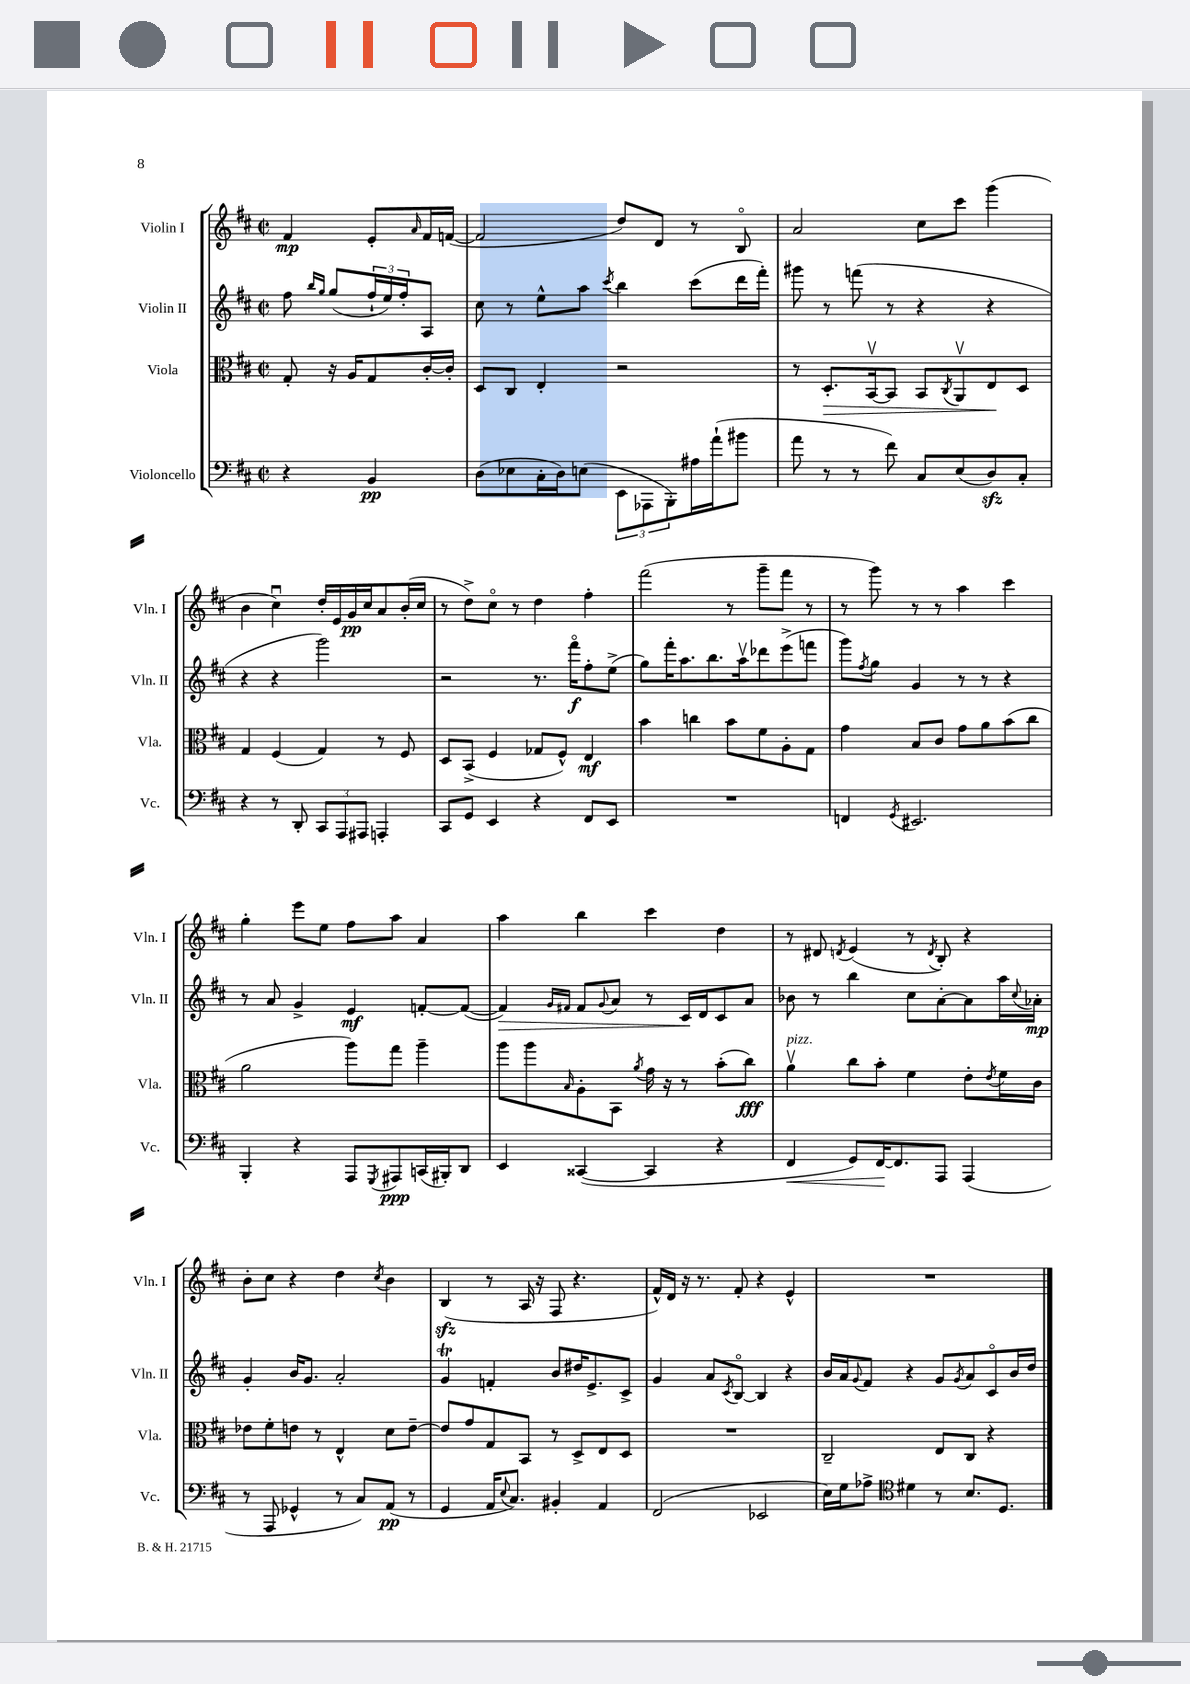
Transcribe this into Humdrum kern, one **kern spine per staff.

**kern	**dynam	**kern	**dynam	**kern	**dynam	**kern	**dynam
*part4	*part4	*part3	*part3	*part2	*part2	*part1	*part1
*staff4	*staff4	*staff3	*staff3	*staff2	*staff2	*staff1	*staff1
*I"Violoncello	*	*I"Viola	*	*I"Violin II	*	*I"Violin I	*
*I'Vc.	*	*I'Vla.	*	*I'Vln. II	*	*I'Vln. I	*
*clefF4	*	*clefC3	*	*clefG2	*	*clefG2	*
*k[f#c#]	*	*k[f#c#]	*	*k[f#c#]	*	*k[f#c#]	*
*M2/2	*	*M2/2	*	*M2/2	*	*M2/2	*
*met(c|)	*	*met(c|)	*	*met(c|)	*	*met(c|)	*
=	=	=	=	=	=	=	=
4r	.	8G'/	.	8ff#\	.	4f#/	mp
.	.	.	.	16qqbb/LL	.	.	.
.	.	.	.	16qqgg/JJ	.	.	.
.	.	16r	.	(8gg/L	.	.	.
.	.	16A/KL	.	.	.	.	.
4BB/	pp	8G/	.	24ff#`/L	.	8e'/L	.
.	.	.	.	24ee/)	.	.	.
.	.	.	.	24ff#'/J	.	.	.
.	.	.	.	.	.	16qqa/	.
.	.	[16c#'/L	.	8A/J	.	16f#/L	.
.	.	16c#'/JJ]	.	.	.	([16fn/JJ	.
=1	=1	=1	=1	=1	=1	=1	=1
(8D\L	.	8D/L	.	8cc#\	.	2f/]	.
8E-X\	.	8C#/J	.	8r	.	.	.
16C#'\L	.	4E'/	.	8ee^^\L	.	.	.
16D\J)	.	.	.	.	.	.	.
(8En\J	.	.	.	8aa\J	.	.	.
.	.	.	.	8qccc#/	.	.	.
12EE\L	.	2r	.	4bb\	.	8dd/L)	.
12AAA-X\	.	.	.	.	.	.	.
.	.	.	.	.	.	8d/J	.
12BBB'\)	.	.	.	.	.	.	.
16A#X\L	.	.	.	(8ccc#\L	.	8r	.
(16a`\J	.	.	.	.	.	.	.
8b#X\J	.	.	.	16ddd\L	.	8B/	.
.	.	.	.	16fff#'\JJ)	.	.	.
=2	=2	=2	=2	=2	=2	=2	=2
8a\	.	8r	.	8ggg#X\	.	2a/	.
!	!	!	!LO:HP:b	!	!	!	!
8r	.	8.D'/L	>	8r	.	.	.
8r	.	.	.	(8fffn\	.	.	.
.	.	[16BBv/k	.	.	.	.	.
8f#\)	.	8BB/J]	.	8r	.	.	.
8C#/L	.	8BB/L	.	4r	.	8cc#\L	.
.	.	8qC#/	.	.	.	.	.
(8E/	.	8AAv/	.	.	.	8ccc#\J	.
8Dzz/)	.	8E/	.	4r	.	(4ggg\	.
8C#'/J	.	8D/J	]	.	.	.	.
!!LO:LB:g=z
=3	=3	=3	=3	=3	=3	=3	=3
4r	.	4G/	.	4r	.	4b\	.
8r	.	(4F#/	.	4r	.	4cc#u\)	.
8DD'/	.	.	.	.	.	.	.
12CC#/L	.	4G/)	.	2ggg\)	.	16dd'/LL	.
.	.	.	.	.	.	16e/	.
12AAA/	.	.	.	.	.	.	.
.	.	.	.	.	.	16g/	pp
12AAA#X/J	.	.	.	.	.	.	.
.	.	.	.	.	.	16cc#/J	.
4AAAn'/	.	8r	.	.	.	8a/	.
.	.	8F#/	.	.	.	(16b'/L	.
.	.	.	.	.	.	16cc#/JJ	.
=4	=4	=4	=4	=4	=4	=4	=4
8CC#/L	.	8D/L	.	2r	.	8r	.
8GG/J	.	(8BB^/J	.	.	.	8dd^\L)	.
4EE/	.	4F#/	.	.	.	8cc#\J	.
.	.	.	.	.	.	8r	.
4r	.	8G-X/L	.	8.r	.	4dd\	.
.	.	8F#^^/J)	.	.	.	.	.
.	.	.	.	16fff#\KL	f	.	.
8FF#/L	.	4E/	mf	8ff#'\	.	4ff#'\	.
8EE/J	.	.	.	(8ee^\J	.	.	.
=5	=5	=5	=5	=5	=5	=5	=5
1r	.	4b\	.	8gg\L)	.	(2fff#\	.
.	.	.	.	16fff#'\K	.	.	.
.	.	.	.	8.aa\	.	.	.
.	.	4ccn\	.	.	.	.	.
.	.	.	.	8.bb\	.	.	.
.	.	8b\L	.	.	.	8r	.
.	.	.	.	16aav\k	.	.	.
.	.	8f#\	.	8ddd-X\	.	8ggg~\L	.
.	.	8A'\	.	(8eee^\	.	8fff#\J	.
.	.	8G\J	.	8fffn\J	.	8r	.
=6	=6	=6	=6	=6	=6	=6	=6
4FFn/	.	4g\	.	8ggg\L)	.	8r	.
.	.	.	.	8qff#/	.	.	.
.	.	.	.	8gg\J	.	8ggg\)	.
8qGG/	.	.	.	.	.	.	.
2.EE#X/	.	8B/L	.	4g/	.	8r	.
.	.	8c#/J	.	.	.	8r	.
.	.	8g\L	.	8r	.	4aa\	.
.	.	8a\	.	8r	.	.	.
.	.	(8b\	.	4r	.	4ccc#\	.
.	.	8cc#\J	.	.	.	.	.
!!LO:LB:g=z
=7	=7	=7	=7	=7	=7	=7	=7
4BBB'/	.	2a\	.	8r	.	4gg'\	.
.	.	.	.	8a/	.	.	.
4r	.	.	.	4g^/	.	8eee\L	.
.	.	.	.	.	.	8ee\J	.
8AAA/L	.	8aa\L)	.	4e/	mf	8ff#\L	.
8qGGG/	.	.	.	.	.	.	.
8AAA#X/	ppp	8gg\J	.	.	.	8aa\J	.
(16CCn/L	.	4aa~\	.	[8fn'/L	.	4a/	.
16BBB#X'/J)	.	.	.	.	.	.	.
8DD/J	.	.	.	(8f/J_	.	.	.
=8	=8	=8	=8	=8	=8	=8	=8
!	!	!	!	!	!LO:HP:b	!	!
4EE/	.	8aa\L	.	4f/])	>	4aa\	.
.	.	8aa\	.	.	.	.	.
.	.	.	.	16qqg/LL	.	.	.
.	.	16qqB/	.	16qqf#X/JJ	.	.	.
([4CC##X/	.	8A'\	.	8f#/L	.	4bb\	.
.	.	.	.	8qqg/	.	.	.
.	.	8BB\J	.	8a/J	.	.	.
.	.	8qa/	.	.	.	.	.
4CC##/]	.	16g\	.	8r	.	4ccc#\	.
.	.	16r	.	.	.	.	.
.	.	8r	.	16c#/LL	.	.	.
.	.	.	.	16d/J	]	.	.
4r	.	(8b'\L	.	8c#/	.	4dd\	.
.	.	8cc#\J)	fff	8a/J	.	.	.
=9	=9	=9	=9	=9	=9	=9	=9
!	!	!LO:TX:a:i:t=pizz.	!	!	!	!	!
!	!LO:HP:b	!	!	!	!	!	!
4FF#/	<	4av\	.	8b-X\	.	8r	.
.	.	.	.	8r	.	8d#X/	.
.	.	.	.	.	.	8qdn/	.
8GG/L)	.	8cc#\L	.	4bb\	.	(4e/	.
[16FF#/K	.	8b'\J	.	.	.	.	.
8.FF#/]	[	.	.	.	.	.	.
.	.	4f#\	.	8cc#\L	.	8r	.
.	.	.	.	.	.	8qd/	.
8AAA/J	.	.	.	[8a'\	.	8B'/)	.
(4AAA/	.	8e'\L	.	8a\]	.	4r	.
.	.	8qe/	.	.	.	.	.
.	.	16f#\L	.	16aa\L	.	.	.
.	.	.	.	8qqcc#/	.	.	.
.	.	16c#\JJ	.	16a-X'\JJ	mp	.	.
!!LO:LB:g=z
=10	=10	=10	=10	=10	=10	=10	=10
8r	.	8e-X\L	.	4g'/	.	8b'\L	.
8AAA/	.	8f#'\	.	.	.	8cc#\J	.
4GG-X^^/	.	8en\J	.	16b/KL	.	4r	.
.	.	.	.	8.g/J	.	.	.
.	.	8r	.	.	.	.	.
8r	.	4E^^/	.	2a'/	.	4dd\	.
8C#/L)	.	.	.	.	.	.	.
.	.	.	.	.	.	8qcc#/	.
(8AA/J	pp	8d\L	.	.	.	4b\	.
8r	.	[8e~\J	.	.	.	.	.
=11	=11	=11	=11	=11	=11	=11	=11
4GG/	.	8e/L]	.	4gT/	.	(4Bzz/	.
.	.	8g/	.	.	.	.	.
16AA/KL	.	8G/	.	4fn'/	.	8r	.
8qqE/	.	.	.	.	.	.	.
8.C#/J)	.	.	.	.	.	.	.
.	.	8BB/J	.	.	.	16A/	.
.	.	.	.	.	.	16r	.
4BB#X'/	.	8r	.	8b/L	.	8F#/	.
.	.	8D^/L	.	16dd#X/K	.	4.r	.
.	.	.	.	8.e^/	.	.	.
4AA/	.	8E/	.	.	.	.	.
.	.	8D/J	.	8c#^/J	.	.	.
=12	=12	=12	=12	=12	=12	=12	=12
(2FF#/	.	1r	.	4g/	.	16f#^^/LL)	.
.	.	.	.	.	.	16d/JJ	.
.	.	.	.	.	.	16r	.
.	.	.	.	.	.	8.r	.
.	.	.	.	8a/L	.	.	.
.	.	.	.	8qc#/	.	.	.
.	.	.	.	[8B/J	.	8f#'/	.
2EE-X/	.	.	.	4B/]	.	4r	.
.	.	.	.	4r	.	4e^^/	.
=13	=13	=13	=13	=13	=13	=13	=13
16E\LL)	.	2C#~/	.	16b/LL	.	1r	.
16G\J	.	.	.	16a/J	.	.	.
.	.	.	.	8qqg/	.	.	.
8A-X^\J	.	.	.	8f#/J	.	.	.
*clefC4	*	*	*	*	*	*	*
4d#X\	.	.	.	4r	.	.	.
8r	.	8E/L	.	8g/L	.	.	.
.	.	.	.	8qg/	.	.	.
8.B/L	.	8C#/J	.	8a/	.	.	.
.	.	4r	.	8c#/	.	.	.
8.D/J	.	.	.	.	.	.	.
.	.	.	.	16b/L	.	.	.
.	.	.	.	16dd/JJ	.	.	.
==	==	==	==	==	==	==	==
*-	*-	*-	*-	*-	*-	*-	*-
